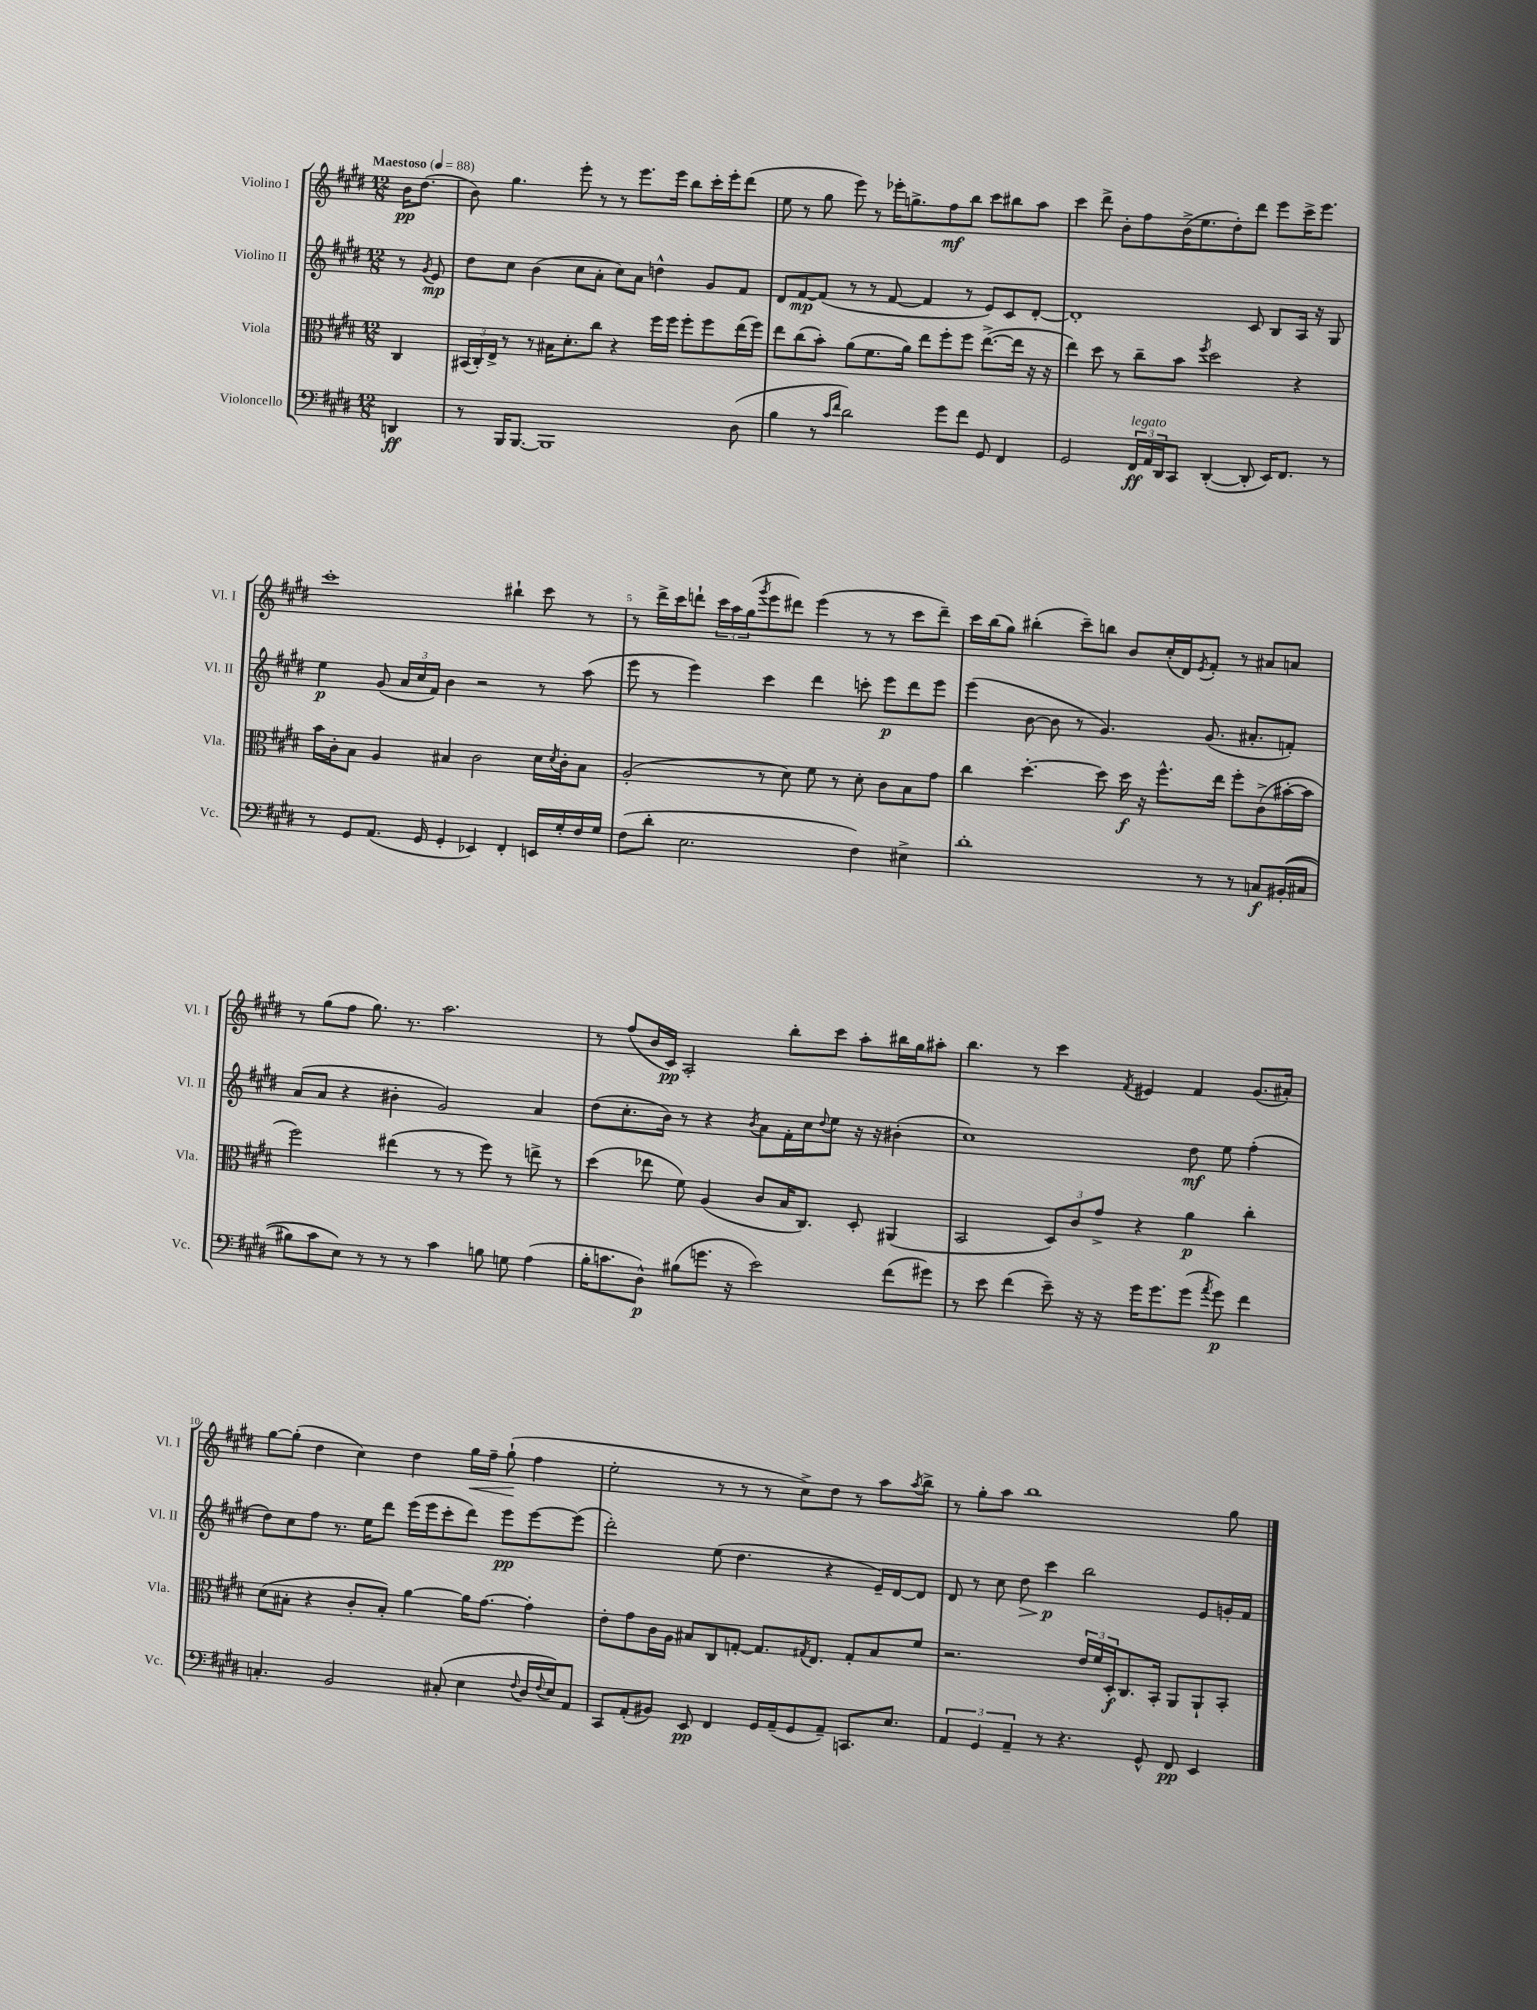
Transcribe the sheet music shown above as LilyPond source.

<<
\new StaffGroup <<
\new Staff = "s0" \with { instrumentName = "Violino I" shortInstrumentName = "Vl. I" } {
    \clef treble \key e \major \numericTimeSignature \time 12/8 \partial 4 \tempo "Maestoso" 4 = 88
    b'16\pp dis''8.( |
    b'8) gis''4. e'''8-. r8 r8 e'''8. e'''16 b''8 cis'''16-. e'''16-. dis'''8( |
    e''8 r8 gis''8 e'''8) r8 ees'''16-. g''8.-> fis''8\mf b''8 cis'''8 bis''8 a''8 |
    cis'''4 dis'''8-> b'8-. fis''8 b'16->( e''8. dis''8-.) dis'''8 e'''8 cis'''16-> e'''8. |
    cis'''1-. bis''4-! cis'''8 r8 |
    r8 dis'''16-> cis'''16 d'''8-! \tuplet 3/2 { cis'''16 a''16 gis''16( } \acciaccatura { gis'''8 } e'''8 dis'''8) e'''4( r8 r8 cis'''8 dis'''8--) |
    cis'''16 b''16( gis''8) bis''4-.( cis'''8--) b''8 b'8 cis''16-.( dis'16) \acciaccatura { e'8 } fis'8-. r8 ais'8 a'8 |
    r8 gis''8( fis''8 gis''8.) r8. a''2. |
    r8 fis''8( b'16 cis'16\pp) a2-. b''8-. cis'''8 a''8-. bis''16 gis''16 ais''8-. |
    b''4. r8 cis'''4 \acciaccatura { fis'8 } eis'4 fis'4 gis'8.( ais'16-.) |
    gis''8~ gis''8-.( dis''4 cis''4) dis''4 gis''16\< fis''16-- gis''8-!\!( fis''4 |
    e''2-. r8 r8 r8 cis''8->) dis''8 r8 a''8 \acciaccatura { a''8 } b''8-> |
    r8 gis''8-. a''8 b''1 gis''8 \bar "|." |
}
\new Staff = "s1" \with { instrumentName = "Violino II" shortInstrumentName = "Vl. II" } {
    \clef treble \key e \major \numericTimeSignature \time 12/8 \partial 4
    r8 \acciaccatura { gis'8 } e'8\mp |
    dis''8 cis''8 b'4( cis''8 a'8-. cis''8) a'8 d''4-^ gis'8 fis'8 |
    dis'8 fis'8~\mp fis'8( r8 r8 fis'8~ fis'4 r8 e'8) cis'8 dis'8~-. |
    dis'1-. cis'8 b8 a16 r16 gis8 |
    e''4\p gis'8( \tuplet 3/2 { a'16 cis''16 fis'16) } b'4 r2 r8 a''8( |
    e'''8 r8 e'''4) cis'''4 dis'''4 c'''8-. e'''8\p dis'''8 e'''8 |
    e'''4( b'8~ b'8 r8 gis'4.) gis'8.( ais'8.-. f'8-.) |
    a'8( a'8 r4 bis'4-. gis'2) a'4 |
    dis''8( cis''8.-. b'16) r8 r4 \acciaccatura { b'8 } a'8 fis'16-. cis''16 \appoggiatura { dis''8 } e''8 r16 r16 bis'4-.( |
    cis''1) dis''8\mf e''8 fis''4-.( |
    dis''8) cis''8 fis''8 r8. e''16 dis'''8 e'''16( e'''16 cis'''8-. dis'''8) e'''8\pp e'''8~ e'''8( |
    dis'''2-.) e''8( dis''4. r4 e'16--) dis'16~ dis'8 |
    dis'8 r8 cis''8 dis''8\> cis'''4\p\! b''2 e'8 g'16-. fis'16 \bar "|." |
}
\new Staff = "s2" \with { instrumentName = "Viola" shortInstrumentName = "Vla." } {
    \clef alto \key e \major \numericTimeSignature \time 12/8 \partial 4
    cis4 |
    \tuplet 3/2 { bis,16( cis16-.) e16-> } r8 r8 bis16 dis'8.-. cis''8 r4 fis''16 fis''16 fis''8-. fis''8 e''16( fis''16) |
    e''8 cis''8( b'8-.) a'8( fis'8. a'16) e''8 fis''8-. fis''8 e''8.~->( e''16 r16 r16 |
    e''4) dis''8 r8 cis''8-- b'8 \acciaccatura { fis''8 } dis''2 r4 |
    b'16 cis'16-. b8 a4 bis4 cis'2 dis'16 \acciaccatura { dis'8 } cis'16-. bis8 |
    a2-.( r8 dis'8) fis'8 r8 dis'8-. cis'8 b8 gis'8 |
    cis''4 dis''4.~-. dis''8 dis''16\f r16 fis''8.-^ e''16 fis''8-. cis'8->( bis'16~-. bis'16 |
    fis''2) eis''4( r8 r8 fis''8) r8 e''8-> r8 |
    dis''4( ees''8 fis'8) a4( cis'8 b16 cis8.) dis8-. ais,4( |
    b,2 \tuplet 3/2 { dis8) cis'8 gis'8-> } r4 a'4\p cis''4-. |
    dis'8( bis8-. r4 cis'8-. bis8-.) a'4~ a'16 gis'8.~ gis'4-. |
    e'8-. gis'8 cis'16 a16 bis8 cis8 g8~-. g8. \acciaccatura { gis8 } e8. gis8-. bis8 fis'8 |
    r2. \tuplet 3/2 { e'16 fis'16 dis16-.\f } cis8. b,16-. a,8 a,8-! b,8-. \bar "|." |
}
\new Staff = "s3" \with { instrumentName = "Violoncello" shortInstrumentName = "Vc." } {
    \clef bass \key e \major \numericTimeSignature \time 12/8 \partial 4
    d,4\ff |
    r8 b,,16 b,,8.~ b,,1 dis8( |
    b4 r8 \grace { cis'16 fis'16 } dis'2) gis'8 fis'8 gis,8 fis,4 |
    gis,2 \tuplet 3/2 { fis,16\ff^\markup { \italic "legato" } a,16 dis,16 } cis,8 dis,4~-.( dis,8-. e,16) fis,8. r8 |
    r8 gis,8 a,8.( gis,16 gis,4-. ees,4) fis,4-. e,16 gis16-. fis16 gis16 |
    fis8( dis'8-. e2. fis4) eis4-> |
    dis'1-. r8 r8 c8\f bis,16-.(\( cis16 |
    bis8) cis'8 e8\) r8 r8 r8 cis'4 b8 g8 a4( |
    b16-. c'8. dis8-^\p) bis8( g'8. r16 e'2) fis'8( gis'8) |
    r8 e'8 fis'4( e'8--) r16 r16 gis'16 gis'8. gis'8( \acciaccatura { a'8 } gis'8\p) fis'4 |
    c4.-. b,2 cis8-.( e4 \appoggiatura { fis8 } dis16 \appoggiatura { fis8 } e16) a,8 |
    cis,8 a,8-.( bis,8) e,8\pp fis,4 gis,16 a,16--( gis,8 a,8--) c,8. e8. |
    \tuplet 3/2 { a,4 gis,4 a,4-- } r8 r4. gis,8-^ fis,8\pp e,4 \bar "|." |
}
>>
>>
\layout { \context { \Score \override BarNumber.break-visibility = ##(#f #t #t) barNumberVisibility = #(every-nth-bar-number-visible 5) } }
